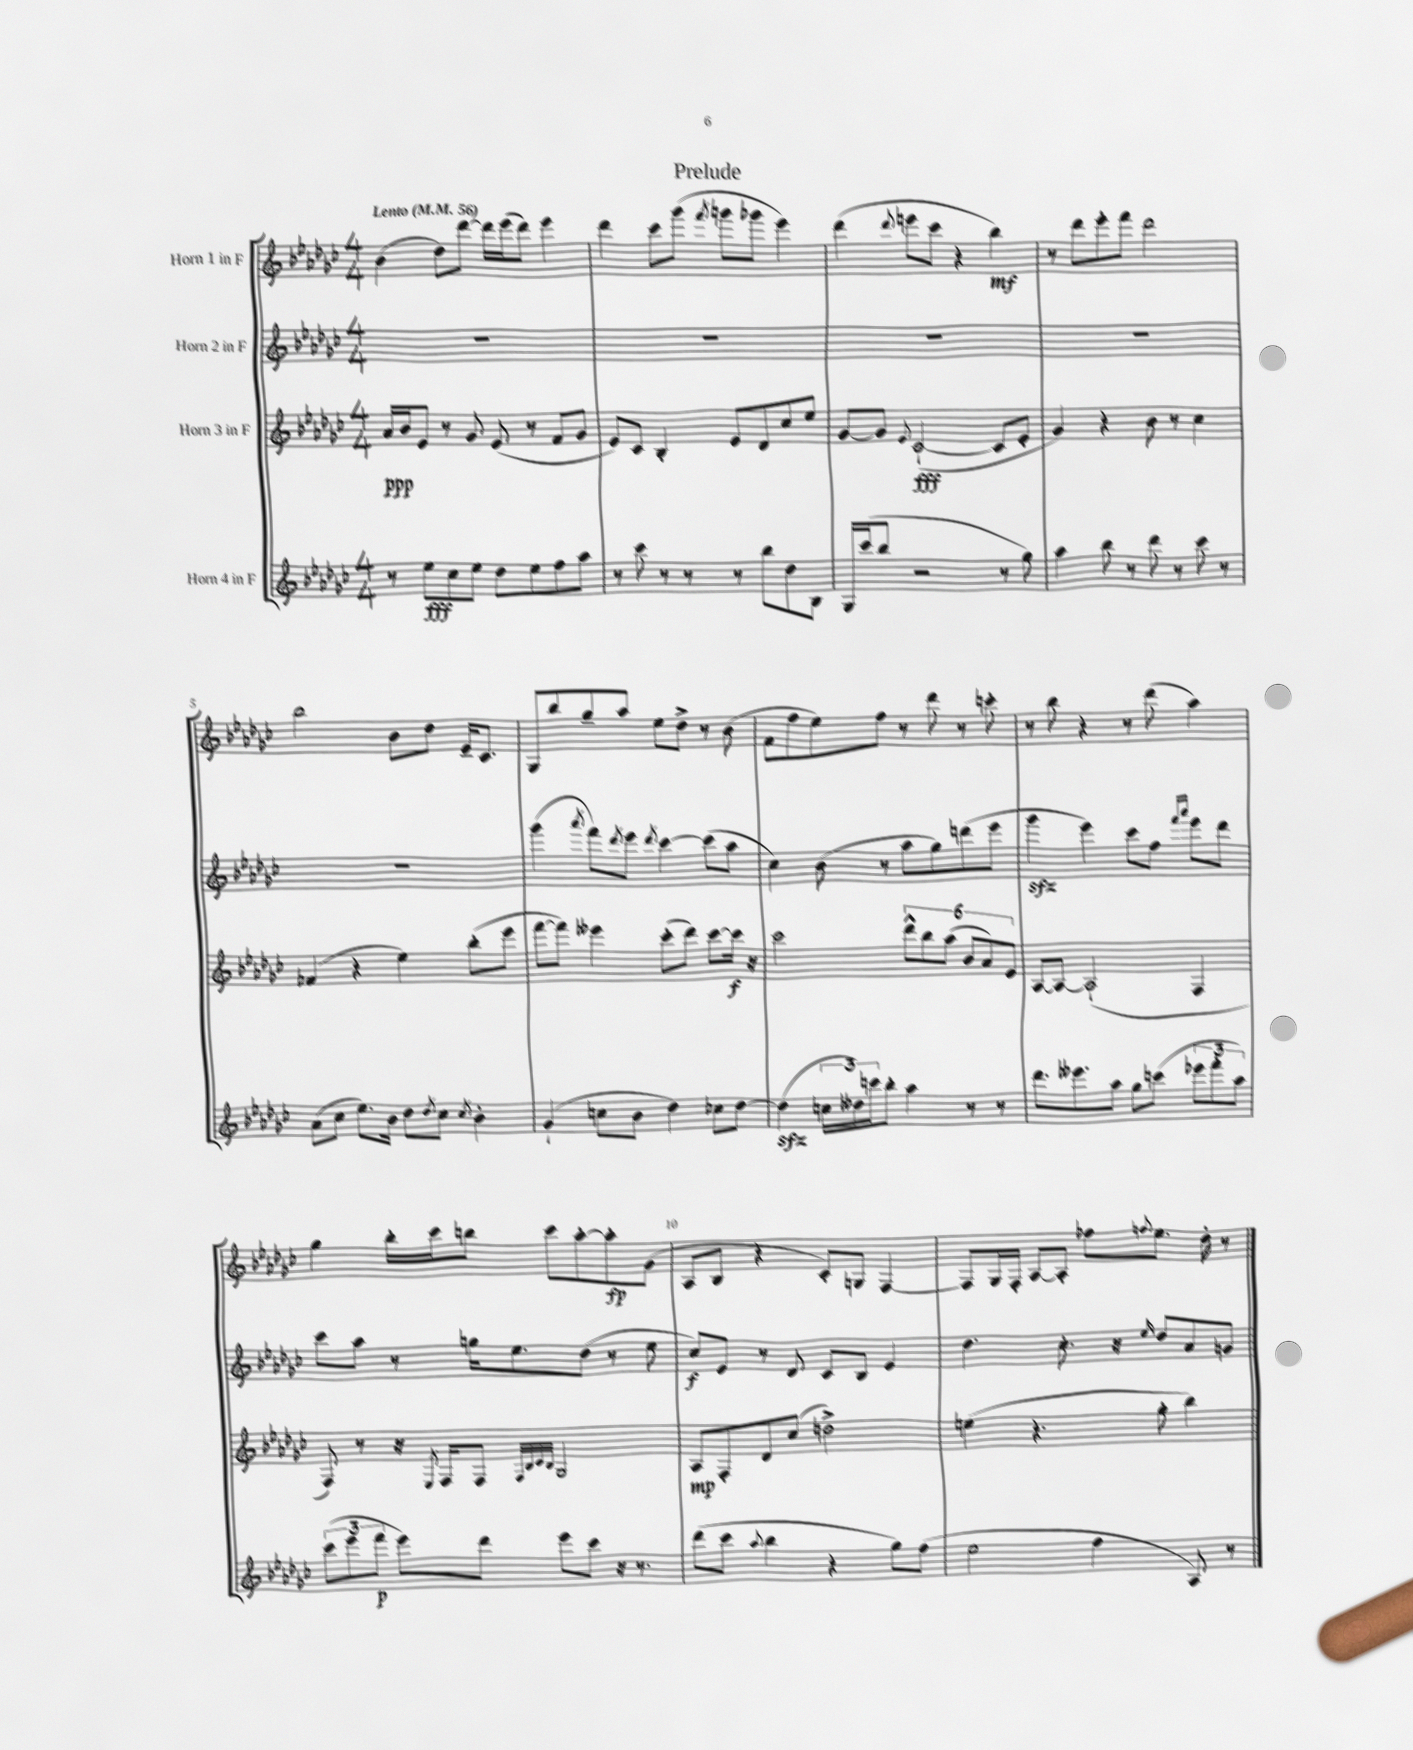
\header { title = "Prelude" }
<<
\new StaffGroup <<
\new Staff = "s0" \with { instrumentName = "Horn 1 in F" } {
    \clef treble \key ges \major \numericTimeSignature \time 4/4 \tempo "Lento" 4 = 56
    bes'4( des''8) des'''8~ des'''16 ees'''16( des'''8) ees'''4 |
    des'''4 ces'''8 ges'''8( \acciaccatura { f'''8 } g'''8 ges'''8 ees'''4) |
    des'''4( \appoggiatura { des'''8 } e'''8 ces'''8 r4 bes''4\mf) |
    r8 des'''8 ees'''8-. f'''8 des'''2 |
    bes''2 bes'8 des''8 ees'16-- ces'8. |
    ges8 bes''8 ges''8-- aes''8 ees''8 des''8-> r8 bes'8( |
    f'8 f''8 ees''8) f''8 r8 des'''8 r8 c'''8-. |
    r8 bes''8 r4 r8 des'''8( aes''4) |
    ges''4 bes''16-. ces'''16 b''8 ces'''8 aes''8~-. aes''8-.\fp ges'8( |
    aes8 bes8 r4 ces'8-.) g8 f4~ |
    f8 ges16 f16-. aes8~ aes8-. fes''8 \appoggiatura { f''8 } ees''8. des''16-. r8 \bar "|." |
}
\new Staff = "s1" \with { instrumentName = "Horn 2 in F" } {
    \clef treble \key ges \major \numericTimeSignature \time 4/4
    R1 |
    R1 |
    R1 |
    R1 |
    R1 |
    ges'''4( \acciaccatura { aes'''8 } f'''8) \acciaccatura { des'''8 } ees'''8 \acciaccatura { des'''8 } ces'''4~ ces'''8( aes''8 |
    ces''4) bes'8( r8 aes''8 ges''8) d'''8( ees'''8 |
    ges'''4\sfz ees'''4) ces'''8 f''8 \grace { f'''16 aes'''16 } ees'''8 des'''8 |
    ces'''8 aes''8 r8 g''16 ees''8. des''8( r8 ees''8 |
    ces''8\f) ees'8 r8 des'8 ces'8 bes8 ees'4 |
    des''4. ces''8.-. r16 \grace { ees''16 } des''8 aes'8 g'8 \bar "|." |
}
\new Staff = "s2" \with { instrumentName = "Horn 3 in F" } {
    \clef treble \key ges \major \numericTimeSignature \time 4/4
    aes'16\ppp bes'16 ees'8 r8 ges'8 ees'8( r8 f'8 ges'8 |
    ees'8) ces'8 bes4-. ees'8 des'8 ces''8 ees''8 |
    ges'8~ ges'8 \appoggiatura { ees'8 } ces'2~-!\fff( ces'8 ees'8-. |
    ges'4) r4 bes'8 r8 ces''4 |
    fes'4( r4 ees''4) bes''8-.( ees'''8 |
    f'''8~ f'''8) eeses'''4 ces'''8-.( des'''8) ces'''8~ ces'''16\f r16 |
    ces'''2 \tuplet 6/4 { des'''8-^ bes''8 aes''8( bes'8 aes'8) ees'8 } |
    aes8~ aes8~ aes2-!( f4 |
    f8) r8 r16 \acciaccatura { ees8 } f16 f8 \grace { f32 bes32 ces'32 bes32 } ges2 |
    aes8\mp f8-. des'8 ces''8( d''2->) |
    e''4( r4. ges''8-. bes''4) \bar "|." |
}
\new Staff = "s3" \with { instrumentName = "Horn 4 in F" } {
    \clef treble \key ges \major \numericTimeSignature \time 4/4
    r8 ees''8\fff ces''8 ees''8 des''8 ees''8 f''8 aes''8 |
    r8 ces'''8 r8 r8 r8 bes''8 des''8 bes8 |
    ges16 ces'''16( bes''8 r2 r8 ges''8) |
    aes''4 bes''8 r8 des'''8 r8 ces'''8 r8 |
    aes'8( ces''8 ees''8.) bes'16 des''8 \acciaccatura { des''8 } ces''8 \acciaccatura { ces''8 } bes'4-. |
    ges'4-!( c''8 bes'8 des''4) ces''8 des''8~ |
    des''4\sfz( \tuplet 3/2 { c''16 deses''16) c'''16 } bes''8-. aes''4 r8 r8 |
    des'''8. eeses'''8. aes''8 ges''8 c'''8( \tuplet 3/2 { ees'''8 f'''8-. aes''8) } |
    \tuplet 3/2 { ces'''8( ees'''8 f'''8\p } ees'''8) des'''8 ees'''8 ces'''8 r16 r8. |
    des'''8( ces'''8 \appoggiatura { aes''8 } bes''4 r4 ges''8) f''8( |
    ees''2 f''4 aes8) r8 \bar "|." |
}
>>
>>
\layout { \context { \Score \override BarNumber.break-visibility = ##(#f #t #t) barNumberVisibility = #(every-nth-bar-number-visible 5) } }
